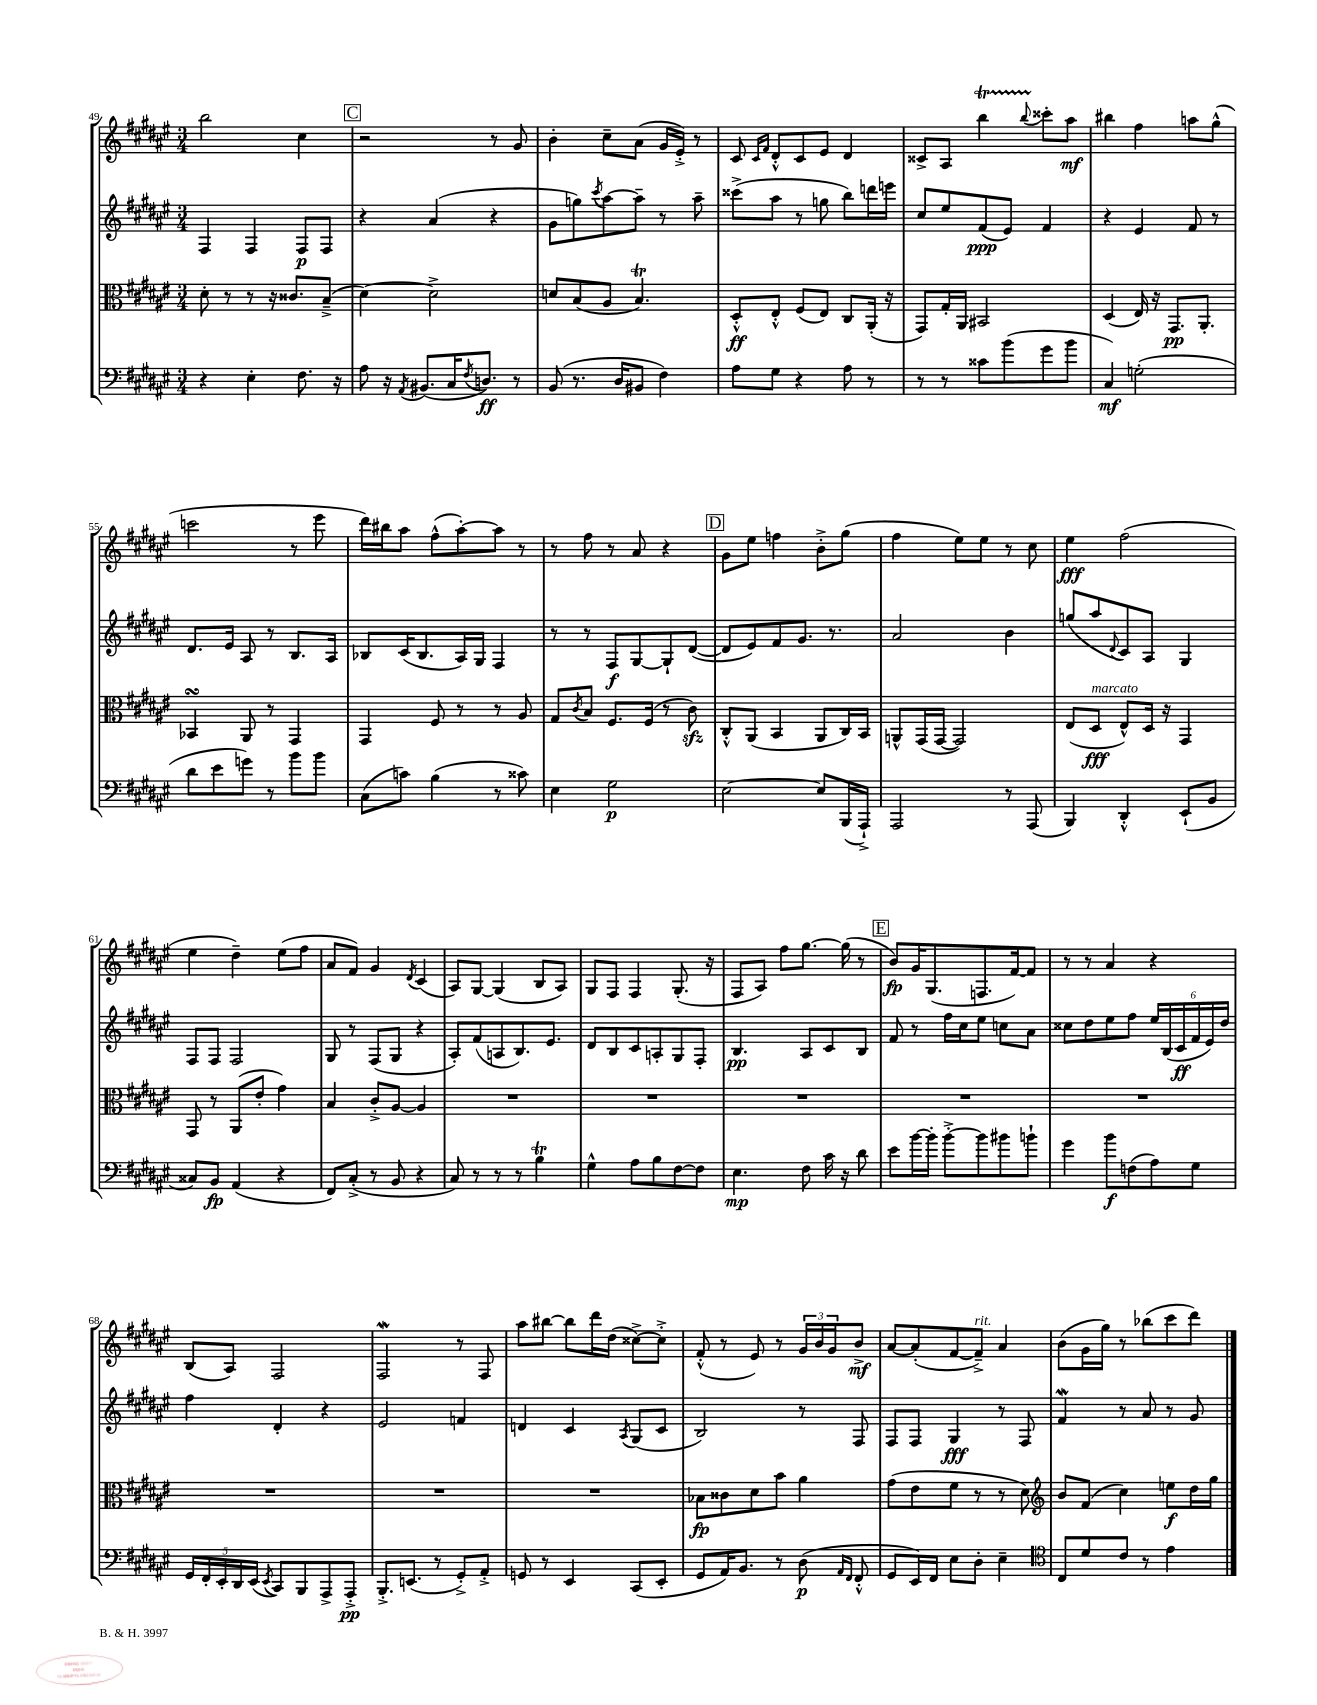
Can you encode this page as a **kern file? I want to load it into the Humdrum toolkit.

**kern	**kern	**kern	**kern
*staff4	*staff3	*staff2	*staff1
*clefF4	*clefC3	*clefG2	*clefG2
*k[f#c#g#d#a#e#]	*k[f#c#g#d#a#e#]	*k[f#c#g#d#a#e#]	*k[f#c#g#d#a#e#]
*M3/4	*M3/4	*M3/4	*M3/4
4r	8d#'\	4F#/	2bb\
.	8r	.	.
4E#'\	8r	4F#/	.
.	16r	.	.
.	8.c##/L	.	.
8.F#\	.	8F#/L	4cc#\
.	(8B~^/J	8F#/J	.
16r	.	.	.
=	=	=	=
8A#\	[4d#\)	4r	2r
16r	.	.	.
8qAA#/	.	.	.
(8.BB#/L	.	.	.
.	2d#^\]	(4a#/	.
16C#/K	.	.	.
8qF#/	.	.	.
8.D/J)	.	.	.
.	.	4r	8r
8r	.	.	8g#/
=	=	=	=
(8BB/	8d/L	8g#\L	4b'\
8.r	(8B/	8gg\)	.
.	.	8qccc#/	.
.	8A#/J	[8aa#\	8cc#~\L
16D#/LK	.	.	.
8BB#/J	4.B/)	8aa#~\]J	(8a#\J
4F#\)	.	8r	16g#/LL
.	.	.	16e#'^/JJ)
.	.	8aa#~\	8r
=	=	=	=
8A#\L	8D#'^^/L	(8ccc##^\L	8c#/
.	.	.	16qqc#/LL
.	.	.	16qqf#/JJ
8G#\J	8E#'^^/J	8aa#\J	8d#'^^/L
4r	(8F#/L	8r	8c#/
.	8E#/J)	8gg\	8e#/J
8A#\	8C#/L	8bb\L)	4d#/
8r	(16AA#'/Jk	16ddd\L	.
.	16r	16eee\JJ	.
=	=	=	=
8r	8GG#/L)	8cc#/L	8c##^/L
8r	16G#'/L	8ee#/	8A#/J
.	16AA#/JJ	.	.
8c##\L	2BB#/	(8f#/	4bb\
(8b\	.	8e#/J)	.
.	.	.	8qqbb/
8g#\	.	4f#/	8ccc##'\L
8b\J	.	.	8aa#\J
=	=	=	=
4C#/)	(4D#/	4r	4bb#\
(2G'\	16E#/)	4e#/	4ff#\
.	16r	.	.
.	8.GG#/L	.	.
.	.	8f#/	8aa\L
.	8.AA#'/J	.	.
.	.	8r	(8gg#^^\J
=	=	=	=
8d#\L	4BB-/	8.d#/L	2ccc\
8e#\	.	.	.
.	.	16e#/Jk	.
8g\J)	8AA#/	8A#/	.
8r	8r	8r	.
8b\L	4GG#/	8.B/L	8r
8b\J	.	.	8eee#\
.	.	16A#/Jk	.
=	=	=	=
(8C#\L	4GG#/	8B-/L	16ddd#\LL)
.	.	.	16bb#\J
8c\J)	.	(16c#/K	8aa#\J
.	.	8.B-/	.
(4B\	8F#/	.	(8ff#^^\L
.	8r	16A#/L)	[8aa#'\)
.	.	16G#/JJ	.
8r	8r	4F#/	8aa#\]J
8c##\)	8A#/	.	8r
=	=	=	=
4E#\	8G#/L	8r	8r
.	8qc#/	.	.
.	8B/J	8r	8ff#\
2G#\	8.F#/L	8F#/L	8r
.	.	[8G#/	8a#/
.	(16F#/Jk	.	.
.	8r	8G#`/]	4r
.	8c#\)	([8d#/J	.
=	=	=	=
[2E#\	8C#'^^/L	8d#/]L	8g#\L
.	(8AA#/J	8e#/)	8ee#\J
.	4BB/	8f#/	4ff\
.	.	8.g#/J	.
8E#/]L	8AA#/L	.	8b'^\L
.	.	8.r	.
(16BBB/L	16C#/L)	.	(8gg#\J
16AAA#`^/JJ)	16BB/JJ	.	.
=	=	=	=
2AAA#/	8AA^^/L	2a#/	4ff#\
.	(16GG#/L	.	.
.	[16GG#/JJ	.	.
.	2GG#/])	.	8ee#\L)
.	.	.	8ee#\J
8r	.	4b\	8r
(8AAA#/	.	.	8cc#\
=	=	=	=
4BBB/)	(8E#/L	(8gg/L	4ee#\
.	8D#/J	8aa#/	.
.	.	8qqd#/	.
4DD#'^^/	8E#^^/L)	8c#/)	(2ff#\
.	16D#/Jk	8A#/J	.
.	16r	.	.
(8EE#`/L	4GG#/	4G#/	.
8BB/J	.	.	.
=	=	=	=
8C##/L)	8GG#/	8F#/L	4ee#\
8BB/J	8r	8F#/J	.
(4AA#/	(8AA#/L	2F#/	4dd#~\)
.	8e#'/J	.	.
4r	4g#\)	.	(8ee#\L
.	.	.	8ff#\J
=	=	=	=
8FF#/L)	4B/	8G#/	8a#/L
(8C#'^/J	.	8r	8f#/J)
8r	8c#'^/L	(8F#/L	4g#/
8BB/	[8A#/J	8G#/J	.
.	.	.	8qd#/
4r	4A#/]	4r	(4c#/
=	=	=	=
8C#/)	2.r	8A#'/L)	8A#/L)
8r	.	(8f#/	[8G#/J
8r	.	8A/	(4G#/]
8r	.	8.B/)	.
4B\	.	.	8B/L
.	.	8.e#/J	.
.	.	.	8A#/J)
=	=	=	=
4G#^^\	2.r	8d#/L	8G#/L
.	.	8B/	8F#/J
8A#\L	.	8c#/	4F#/
8B\	.	8A'/	.
[8F#\	.	8G#/	(8.G#'/
8F#\]J	.	8F#'/J	.
.	.	.	16r
=	=	=	=
4.E#\	2.r	4.B/	8F#/L
.	.	.	8A#/J)
.	.	.	8ff#\L
8F#\	.	8A#/L	[8.gg#\J
16c#\	.	8c#/	.
16r	.	.	(16gg#\]
8d#\	.	8B/J	8r
=	=	=	=
8e#\L	2.r	8f#/	8b/L)
[16b\L	.	8r	16g#/K
16b'\]JJ	.	.	(8.G#/
[8b'^\L	.	16ff#\LL	.
.	.	16cc#\J	.
8b\]	.	8ee#\J	8.F/
8b#\	.	8cc\L	.
.	.	.	[16f#/k)
8b`\J	.	8a#\J	8f#/]J
=	=	=	=
4g#\	2.r	8cc##\L	8r
.	.	8dd#\	8r
8b\L	.	8ee#\	4a#/
(8F\	.	8ff#\J	.
8A#\)	.	24ee#/LL	4r
.	.	(24B/	.
.	.	24c#/	.
8G#\J	.	24f#/	.
.	.	24e#/)	.
.	.	24dd#/JJ	.
=	=	=	=
20GG#/LL	2.r	4ff#\	(8B/L
20FF#'/	.	.	.
20EE#'/	.	.	.
.	.	.	8A#/J)
20DD#/	.	.	.
(20EE#/JJ	.	.	.
8qEE#/	.	.	.
8CC#/L)	.	4d#'/	2F#/
8BBB/	.	.	.
8AAA#^/	.	4r	.
8AAA#'^/J	.	.	.
=	=	=	=
8.BBB'^/L	2.r	2e#/	2F#/
(8.EE/J	.	.	.
8r	.	.	.
8GG#'^/L)	.	4f/	8r
8AA#'^/J	.	.	8F#/
=	=	=	=
8GG/	2.r	4d/	8aa#\L
8r	.	.	[8bb#\J
4EE#/	.	4c#/	8bb#\]L
.	.	.	16ddd#\L
.	.	.	(16dd#\JJ
.	.	8qA#/	.
(8CC#/L	.	(8G#/L	[8cc##^\L)
8EE#'/J	.	8c#/J	8cc##'^\]J
=	=	=	=
8GG#/L	8B-\L	2B/)	(8f#'^^/
16AA#/K)	8c##\	.	8r
8.BB/J	.	.	.
.	8d#\	.	8e#/)
8r	8b\J	.	8r
(8D#\	4a#\	8r	24g#/LL
.	.	.	24b/
.	.	.	24g#/J
16qqAA#/LL	.	.	.
16qqFF#/JJ	.	.	.
8FF#'^^/	.	8F#/	8b^/J
=	=	=	=
8GG#/L	(8g#\L	8F#/L	[8a#/L
16EE#/L)	8e#\	8F#/J	(8a#'/]
16FF#/JJ	.	.	.
8E#\L	8f#\J	4G#/	[8f#/
8D#'\J	8r	.	8f#~^/]J)
4E#~\	8r	8r	4a#/
.	8d#\)	8F#/	.
=	=	=	=
*clefC4	*clefG2	*	*
8C#/L	8b/L	4f#/	(8b\L
8d#/	(8f#/J	.	16g#\L
.	.	.	16gg#\JJ)
8c#/J	4cc#\)	8r	8r
8r	.	8a#/	(8bb-\L
4e#\	8ee\L	8r	8ccc#\
.	16dd#\L	8g#/	8ddd#\J)
.	16gg#\JJ	.	.
==	==	==	==
*-	*-	*-	*-
